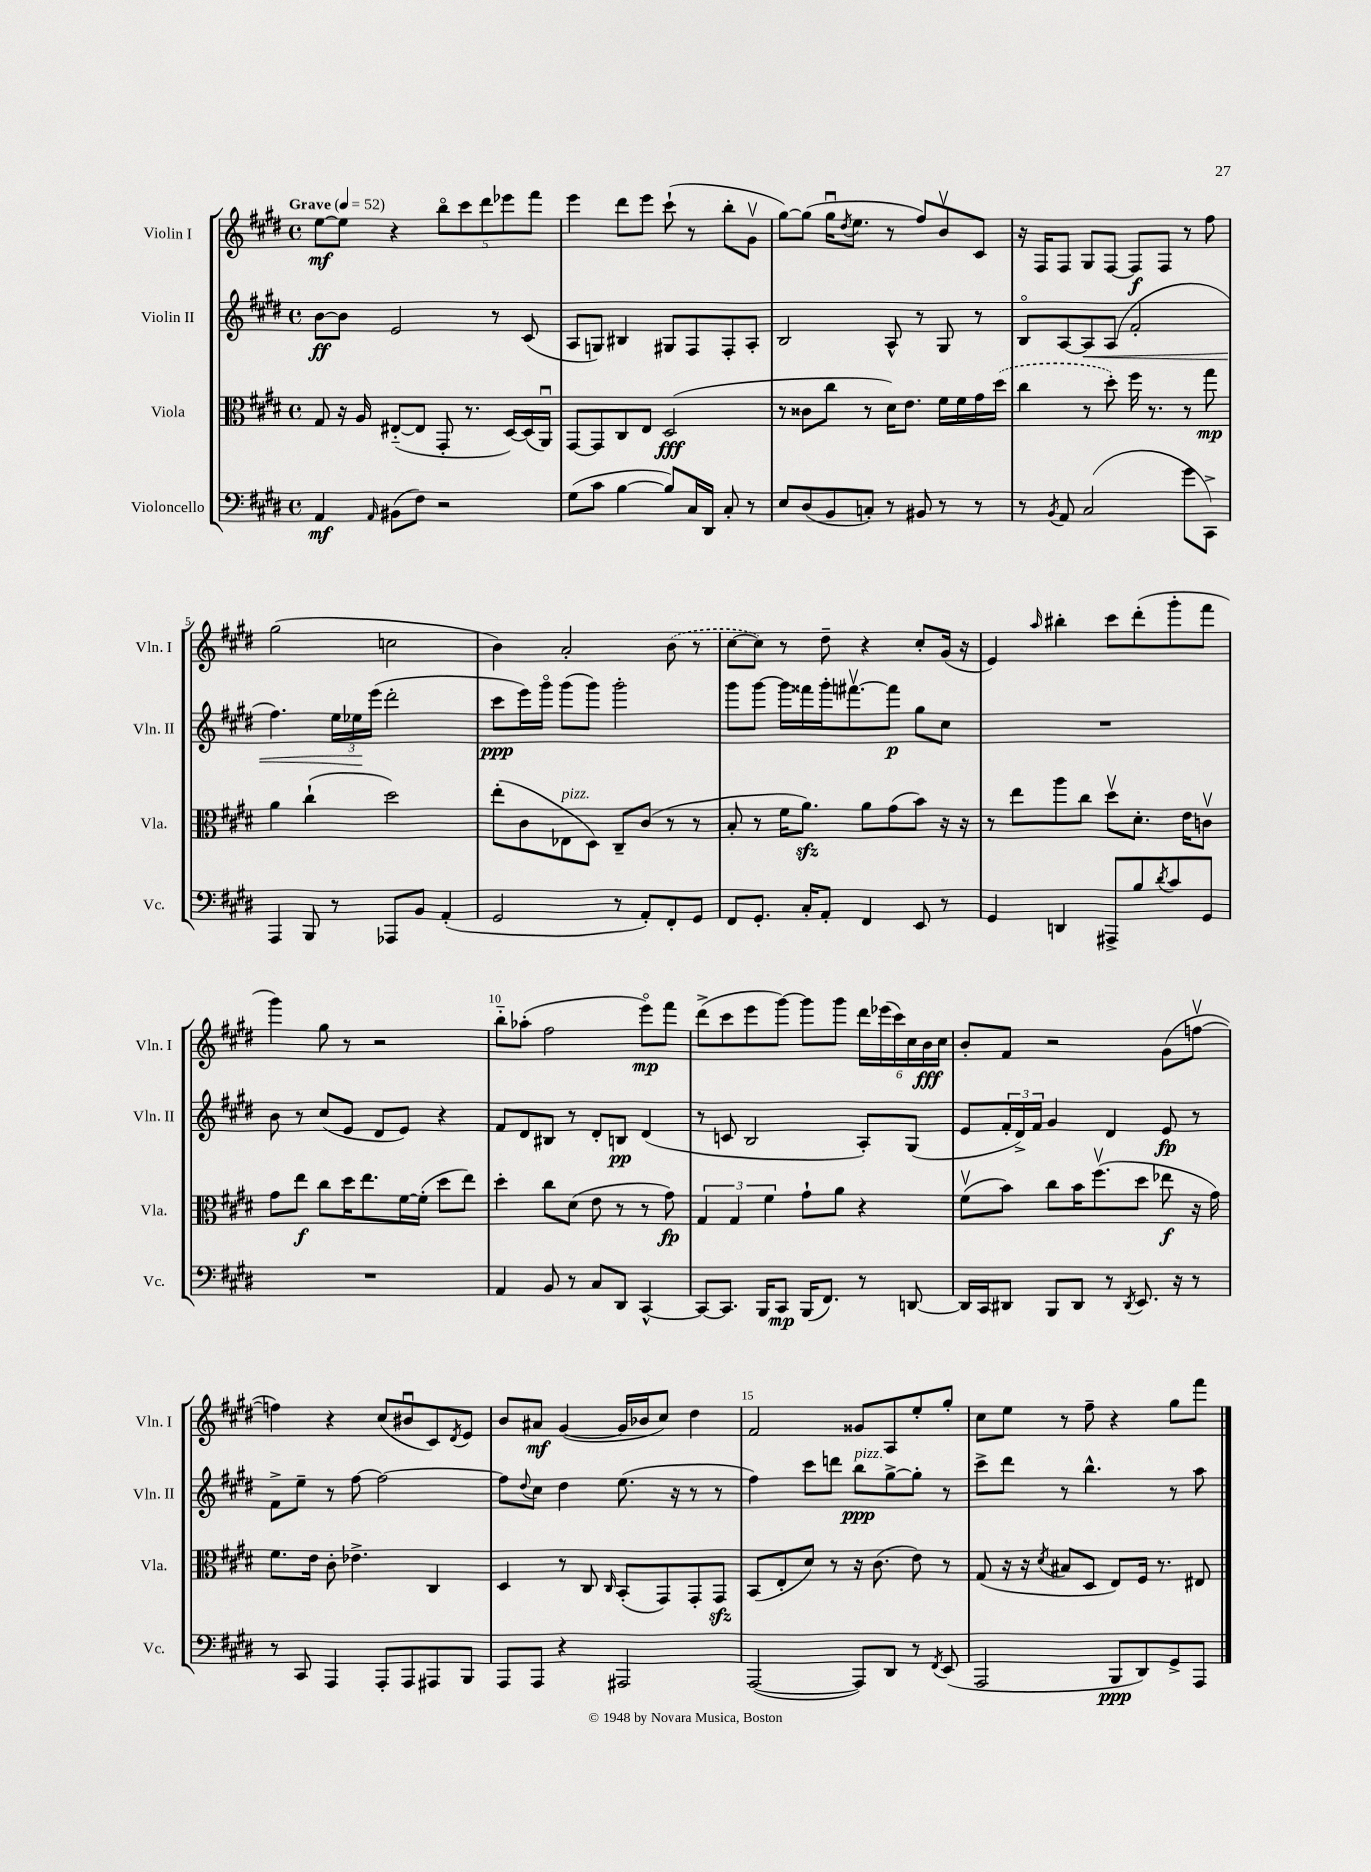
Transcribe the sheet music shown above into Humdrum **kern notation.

**kern	**kern	**kern	**kern
*staff4	*staff3	*staff2	*staff1
*clefF4	*clefC3	*clefG2	*clefG2
*k[f#c#g#d#]	*k[f#c#g#d#]	*k[f#c#g#d#]	*k[f#c#g#d#]
*M4/4	*M4/4	*M4/4	*M4/4
*met(c)	*met(c)	*met(c)	*met(c)
*MM52	*MM52	*MM52	*MM52
4AA	8G#	[8b	[8ee
.	16r	8b]	8ee]
.	16A	.	.
16qqAA	.	.	.
(8BB#	([8E#'~	2e	4r
8F#)	8E#]	.	.
2r	8GG#'	.	10bbo
.	.	.	10ccc#
.	8.r	.	.
.	.	.	10ddd#
.	.	8r	.
.	.	.	10eee-
.	[16D#)	.	.
.	(16D#]	(8c#	.
.	.	.	10fff#
.	16AAu)	.	.
=	=	=	=
(8G#	[8GG#	8A	4eee
8c#	8GG#]	8G)	.
[4B	8C#	4B#	8ddd#
.	8E	.	8eee
8B])	(2D#	8G#	(8ccc#`
16C#	.	8F#	8r
16DD#	.	.	.
8C#'	.	8F#'	8bb'
8r	.	8A'	8g#v
=	=	=	=
8E	8r	2B	[8gg#)
(8D#	8c##	.	(8gg#]
8BB	8cc#	.	16gg#u
.	.	.	8qdd#
.	.	.	8.ee
8C')	8r	.	.
8r	16d#)	8A^^	8r
.	8.e	.	.
8BB#	.	8r	8ff#)
8r	16f#	8G#	8bv
.	16f#	.	.
8r	16g#	8r	8c#
.	(16dd#	.	.
=	=	=	=
8r	4cc#	8Bo	16r
.	.	.	16F#
8qBB	.	.	.
8AA	.	[8A	8F#
(2C#	8r	8A]	8G#
.	8dd#')	(8A	[8F#
.	16ff#	2f#'	8F#]
.	8.r	.	.
.	.	.	8F#
8g#	8r	.	8r
8CC#^)	8gg#	.	8ff#
=	=	=	=
4AAA	4a	4.ff#)	(2gg#
8BBB	(4cc#`	.	.
8r	.	24ee	.
.	.	24ee-	.
.	.	(24eee	.
8AAA-	2dd#)	2ddd#'	2cc
8BB	.	.	.
(4AA'	.	.	.
=	=	=	=
2GG#	(8ee'	8ccc#	4b)
.	8c#	16eee)	.
.	.	16ggg#o	.
.	8E-	(8ggg#	2a'
.	8D#)	8ggg#)	.
8r	8C#~	2ggg#'	.
8AA')	(8c#	.	.
8FF#'	8r	.	(8b
8GG#	8r	.	8r
=	=	=	=
8FF#	8B'	8ggg#	[8cc#
8.GG#'	8r	[8ggg#	8cc#])
.	16f#	16ggg#]	8r
16C#'	8.a)	16fff##	.
8AA'	.	16ggg#'	8dd#~
.	.	[8.fff#v	.
4FF#	8a	.	4r
.	(8g#	8fff#]	.
8EE	8b)	8gg#	8cc#'
8r	16r	8cc#	(16g#
.	16r	.	16r
=	=	=	=
4GG#	8r	1r	4e)
.	8ee	.	.
.	.	.	16qqaa
4DD	8aa	.	4bb#'
.	8cc#	.	.
8AAA#^	8dd#v	.	8ccc#
8B	8.d#'	.	(8ddd#'
8qd#	.	.	.
8c#	.	.	8ggg#'
.	16e	.	.
8GG#	8cv	.	8fff#
=	=	=	=
1r	8g#	8b	4ggg#)
.	8ee	8r	.
.	8cc#	(8cc#	8gg#
.	16dd#	8e	8r
.	8.ee	.	.
.	.	8d#	2r
.	[16f#	8e)	.
.	(16f#']	.	.
.	8dd#	4r	.
.	8ee)	.	.
=	=	=	=
4AA	4dd#'	8f#	8bb'~
.	.	8d#	(8aa-'
8BB	8cc#	8B#	2ff#
8r	(8d#	8r	.
8C#	8e	8d#'	.
8DD#	8r	8B	.
[4CC#^^	8r	(4d#	8eeeo)
.	8g#)	.	8fff#
=	=	=	=
8CC#_	6G#	8r	(8ddd#^
8.CC#]	.	8c	8ccc#
.	6G#	.	.
.	.	2B	8eee
16BBB	.	.	.
.	6f#	.	.
8CC#	.	.	[8ggg#)
(16BBB	8g#`	.	8ggg#]
8.FF#)	.	.	.
.	8a	.	8ggg#
8r	4r	8A')	24ddd#
.	.	.	(24eee-
.	.	.	24ccc#)
[8DD	.	(8G#	24cc#
.	.	.	24b
.	.	.	24cc#
=	=	=	=
16DD]	(8f#v	8e	8b'
16CC#	.	.	.
8DD#	8b)	24f#'	8f#
.	.	24d#^)	.
.	.	24f#	.
8BBB	8cc#	4g#	2r
8DD#	16b	.	.
.	(8.ff#v	.	.
8r	.	4d#	.
8qDD#	.	.	.
8.EE	8dd#	.	.
.	8ee-	8e	(8g#
16r	.	.	.
8r	16r	8r	[8ffv
.	16g#)	.	.
=	=	=	=
8r	8.f#	8f#^	4ff])
8CC#	.	8ee~	.
.	16e	.	.
4AAA	8c#'	8r	4r
.	4.e-^	[8ff#	.
8AAA'	.	2ff#_	(8cc#
8AAA	.	.	8b#u
8AAA#	4C#	.	8c#)
.	.	.	8qd#
8BBB	.	.	8e
=	=	=	=
8AAA	4D#	8ff#]	8b
.	.	8qqdd#	.
8AAA	.	8cc#	8a#
4r	8r	4dd#	([4g#
.	8C#	.	.
.	16qqC#	.	.
2AAA#	(8BB'	(8.ee	16g#]
.	.	.	16b-
.	8GG#)	.	8cc#)
.	.	16r	.
.	8GG#'	8r	4dd#
.	8GG#	8r	.
=	=	=	=
([2AAA	(8BB	4ff#)	2f#
.	8E'	.	.
.	8d#)	8ccc#	.
.	8r	8ddd	.
8AAA])	16r	8bb	8g##
.	(8.c#	.	.
8DD#	.	[8gg#^	8A
8r	8e)	8gg#']	8ee'
8qFF#	.	.	.
(8EE	8r	8r	8gg#'
=	=	=	=
2AAA	(8G#	8ccc#^	8cc#
.	16r	8ddd#	8ee
.	16r	.	.
.	8qd#	.	.
.	8B#	8r	8r
.	8D#	4.bb^^	8ff#~
8BBB	8E)	.	4r
8DD#)	16F#	.	.
.	8.r	.	.
8GG#^	.	8r	8gg#
8AAA	8E#	8aa	8fff#
==	==	==	==
*-	*-	*-	*-
